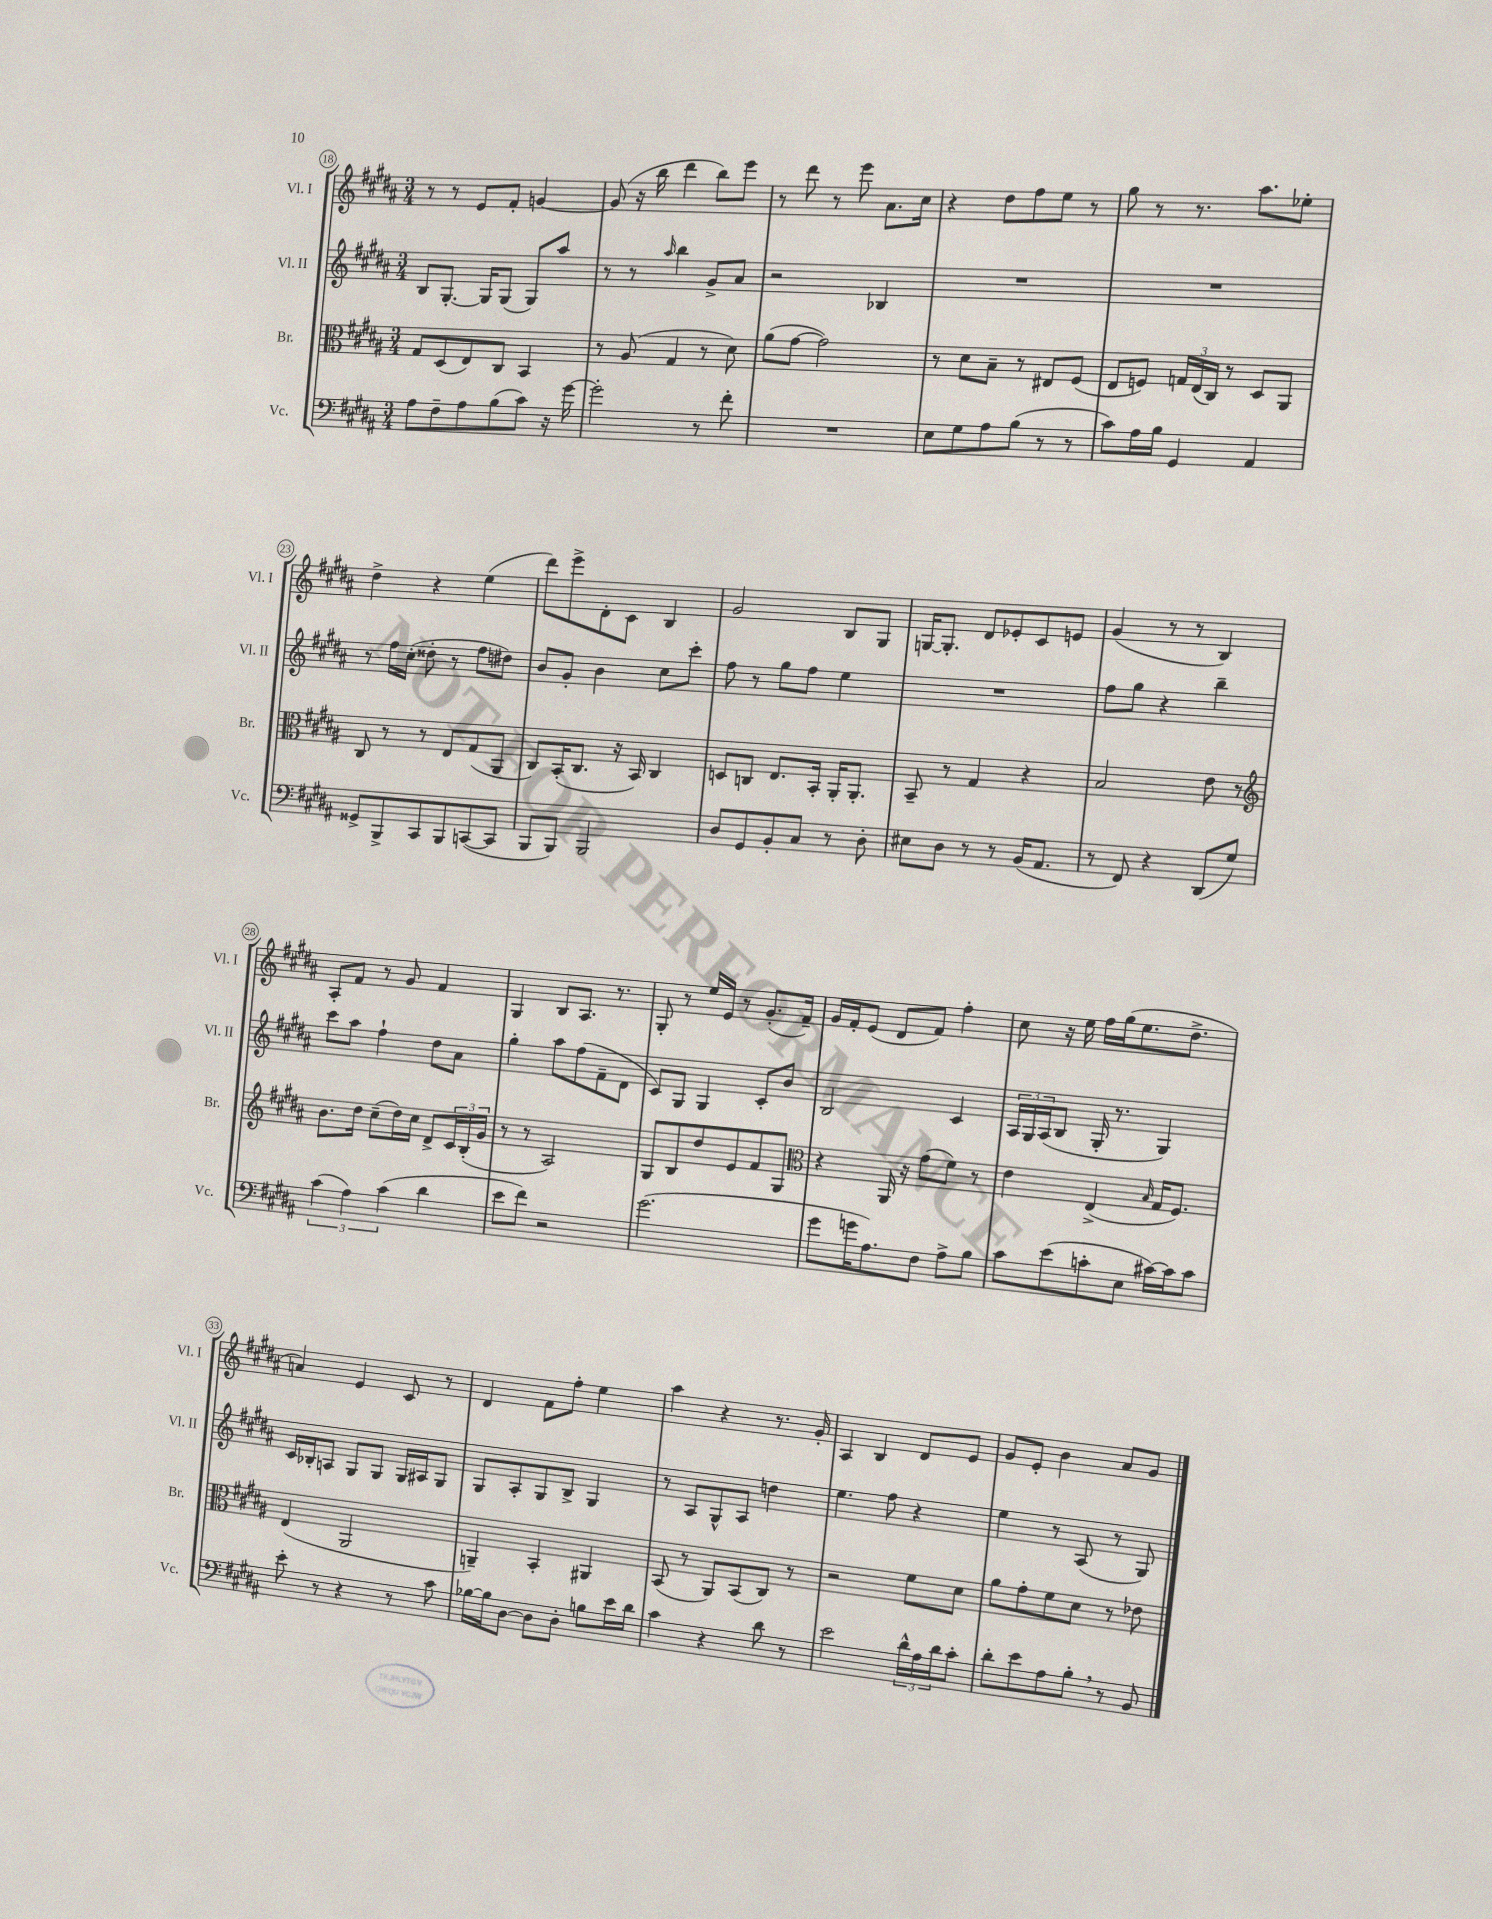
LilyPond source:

<<
\new StaffGroup <<
\new Staff = "s0" \with { instrumentName = "Vl. I" shortInstrumentName = "Vl. I" } {
    \clef treble \key b \major \numericTimeSignature \time 3/4
    r8 r8 e'8 fis'8-. g'4~ |
    g'8( r16 b''16 dis'''4 b''8) e'''8 |
    r8 dis'''8 r8 e'''8 ais'8. cis''16 |
    r4 dis''8 fis''8 e''8 r8 |
    gis''8 r8 r8. ais''8. ees''8-. |
    dis''4-> r4 e''4( |
    dis'''8) e'''8-> dis'8-. cis'8 b4 |
    gis'2 b8 gis8 |
    g16~ g8.-. dis'8 ees'8-. cis'8 e'8 |
    gis'4( r8 r8 b4) |
    ais8-. fis'8 r8 gis'8 fis'4 |
    gis4 b8 ais8. r8. |
    gis8-. r8 e''16 e'16 r8 gis'8.-.( fis'16--) |
    gis'16 fis'16-. e'8( dis'8 fis'8) fis''4-. |
    cis''8 r16 e''16 fis''16 gis''16( e''8. dis''8.-> |
    a'4) e'4 cis'8 r8 |
    dis'4 fis'8 fis''8-. e''4 |
    ais''4 r4 r8. gis'16-. |
    ais4 b4 dis'8 e'8 |
    gis'8 e'8-. b'4 ais'8 gis'8 \bar "|." |
}
\new Staff = "s1" \with { instrumentName = "Vl. II" shortInstrumentName = "Vl. II" } {
    \clef treble \key b \major \numericTimeSignature \time 3/4
    b8 gis8.~-. gis16 gis8( gis8) ais''8 |
    r8 r8 \grace { ais''16 } b''4 gis'8-> ais'8 |
    r2 bes4 |
    R2. |
    R2. |
    r8 fis''16 cis''16-.( disis''8-. r8 fis''8 dis''8) |
    b'8 gis'8-. b'4 cis''8 cis'''8-. |
    fis''8 r8 gis''8 fis''8 e''4 |
    R2. |
    fis''8 gis''8 r4 b''4-- |
    cis'''8 ais''8 fis''4-! dis''8 ais'8 |
    gis''4-. ais''8 fis''8( fis'8-- dis'8 |
    cis'8) gis8 gis4 cis'8-. b'8 |
    b2 cis'4 |
    \tuplet 3/2 { ais16 gis16 ais16( } b8 gis16-. r8. gis4) |
    cis'16 bes16-. a8 gis8 gis8 gis16 ais16 gis8 |
    gis8 ais8-. gis8 b8-> gis4 |
    r8 ais8 gis8-^ ais8 d''4 |
    e''4. fis''8 r4 |
    e''4 r8 ais8( r8 gis8) \bar "|." |
}
\new Staff = "s2" \with { instrumentName = "Br." shortInstrumentName = "Br." } {
    \clef alto \key b \major \numericTimeSignature \time 3/4
    gis8 dis8( e8) cis8 b,4 |
    r8 ais8( gis4 r8 dis'8) |
    ais'8( gis'8~ gis'2) |
    r8 dis'8 b8-- r8 eis8 fis8( |
    e8 f8) \tuplet 3/2 { g16 e16( cis16) } r8 dis8 ais,8 |
    cis8 r8 r8 e8 gis8( ais,8 |
    cis8) b,16-.( cis8. r16 b,16) cis4 |
    d8 c8 e8. b,16-. ais,16-. ais,8.-. |
    b,8-- r8 gis4 r4 |
    b2 e'8 r8 |
    \clef treble b'8. dis''16 cis''8--( dis''16) cis''16 dis'8-> \tuplet 3/2 { cis'16 b16-.( gis'16 } |
    r8 r8 ais2) |
    gis8 b8 dis''8 e'8 fis'8 gis8 |
    \clef alto r4 ais,16 r16 gis'8( fis'8) r8 |
    e'4 e4->( \grace { b16 } gis16 fis8.) |
    e4( ais,2 |
    a,4--) b,4-. ais,4 |
    b,8( r8 ais,8) b,8( cis8) r8 |
    r2 fis'8 dis'8 |
    ais'8 gis'8-. fis'8 dis'8 r8 ees'8 \bar "|." |
}
\new Staff = "s3" \with { instrumentName = "Vc." shortInstrumentName = "Vc." } {
    \clef bass \key b \major \numericTimeSignature \time 3/4
    ais8 fis8-- ais8 b8( cis'8) r16 gis'16~ |
    gis'2-. r8 fis'8-. |
    R2. |
    e8 gis8 ais8 b8( r8 r8 |
    cis'8) ais16 b16 gis,4 ais,4 |
    gisis,8-> b,,8-> cis,8 b,,8 c,8~( c,8 |
    b,,8 b,,8) b,,2 |
    dis8 gis,8 b,8-. cis8 r8 dis8-. |
    eis8 dis8 r8 r8 b,16( ais,8. |
    r8 fis,8) r4 dis,8( gis8) |
    \tuplet 3/2 { cis'4( ais4) cis'4( } dis'4 |
    e'8 fis'8) r2 |
    gis'2.( |
    gis'8 g'16 ais8.) fis8 ais8-> b8 |
    cis'8 e'8( c'8-. e8 cis'16~) cis'16 cis'8 |
    e'8-. r8 r4 r8 cis'8 |
    bes16~ bes16 dis8~ dis8 dis8-. b8 e'16 dis'16 |
    cis'4 r4 dis'8 r8 |
    e'2 \tuplet 3/2 { dis'16-^ ais16 dis'16 } cis'8-. |
    dis'8-. e'8 ais8 b8-. \breathe r8 b,8 \bar "|." |
}
>>
>>
\layout { \context { \Score currentBarNumber = #18 \override BarNumber.stencil = #(make-stencil-circler 0.1 0.3 ly:text-interface::print) } }
